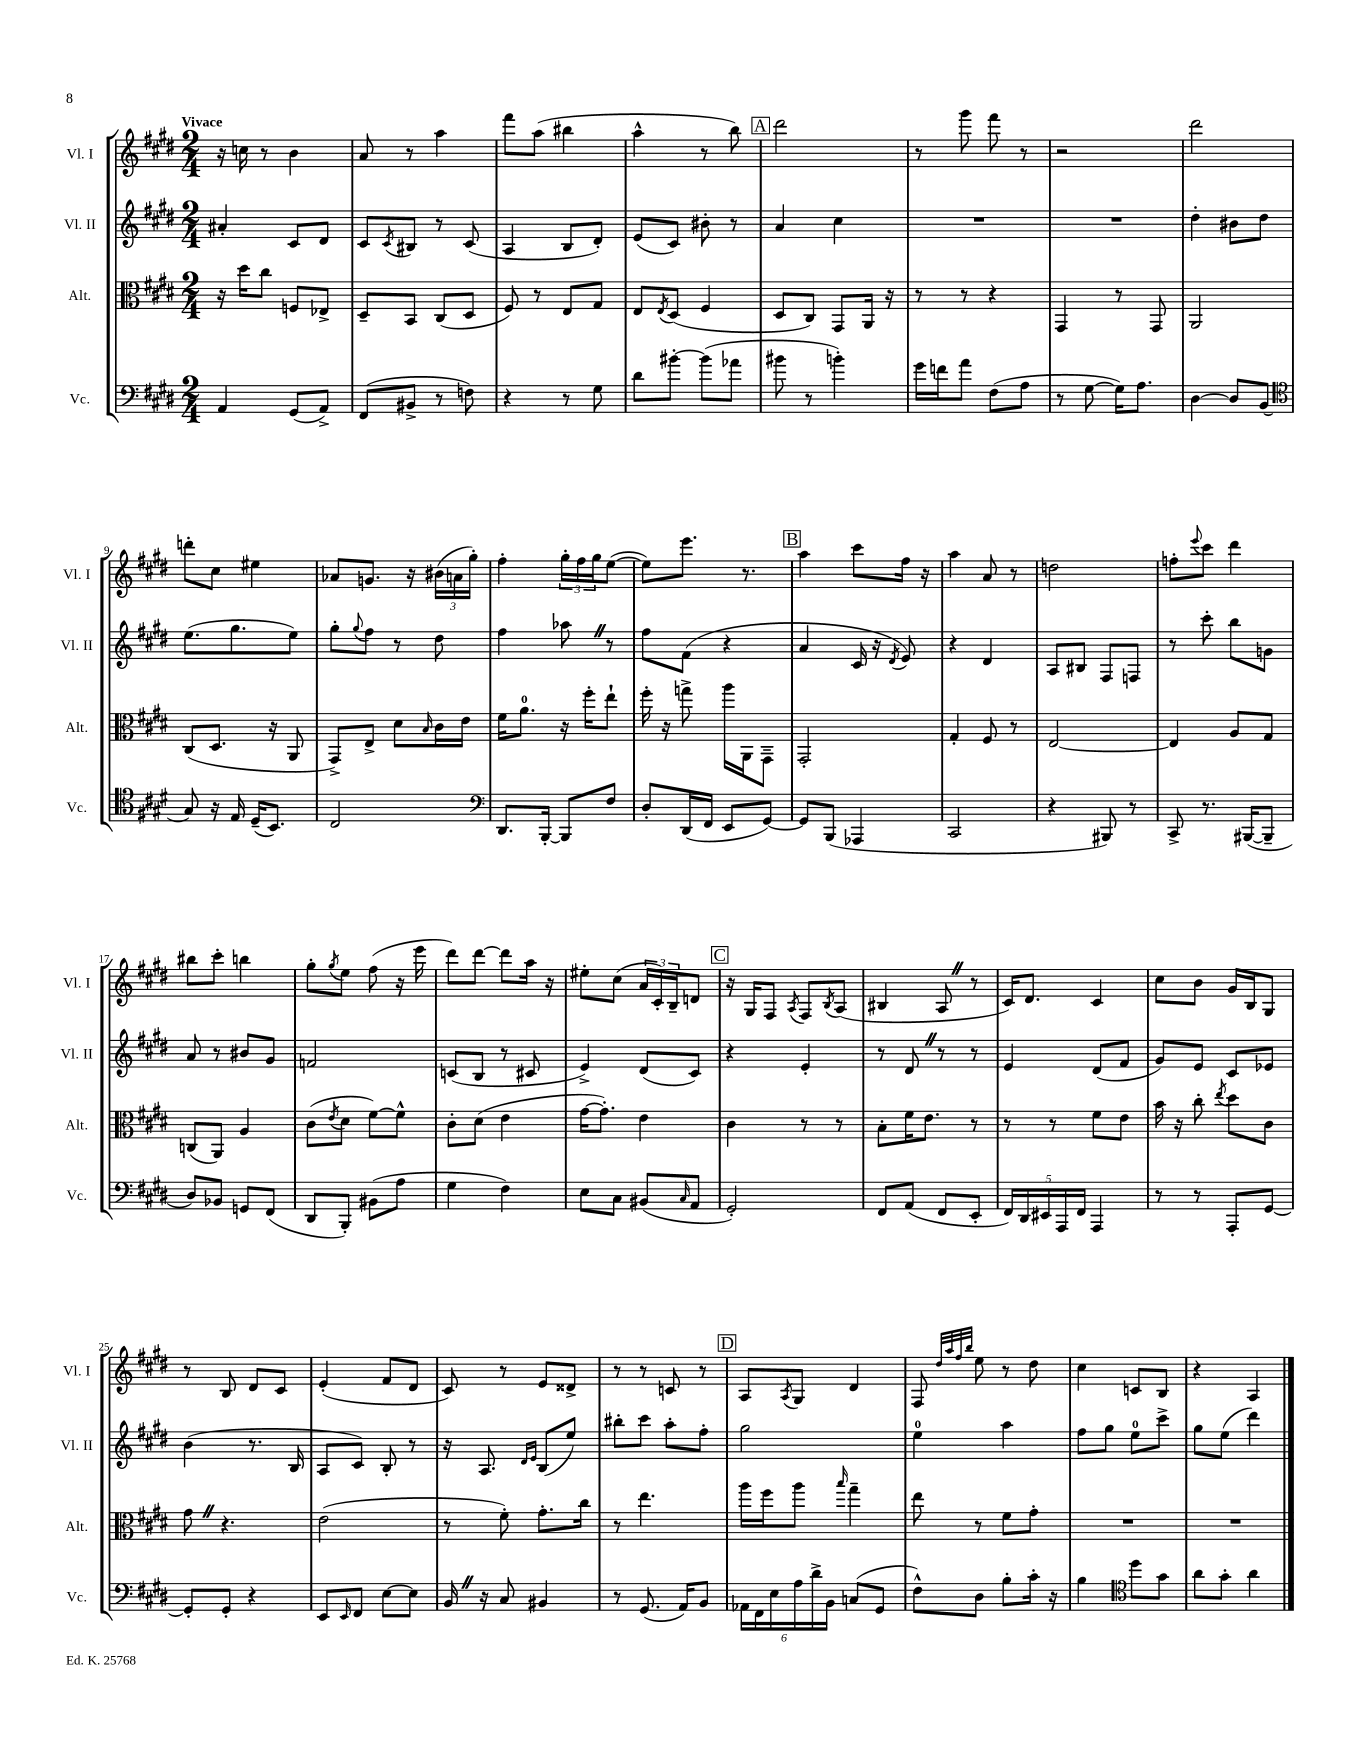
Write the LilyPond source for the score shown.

<<
\new StaffGroup <<
\new Staff = "s0" \with { instrumentName = "Vl. I" shortInstrumentName = "Vl. I" } {
    \clef treble \key e \major \numericTimeSignature \time 2/4 \tempo "Vivace"
    r16 c''16 r8 b'4 |
    a'8 r8 a''4 |
    fis'''8 a''8( bis''4 |
    a''4-^ r8 b''8) |
    \mark \markup { \box "A" } dis'''2 |
    r8 gis'''8 fis'''8 r8 |
    r2 |
    dis'''2 |
    d'''8-. cis''8 eis''4 |
    aes'8 g'8. r16 \tuplet 3/2 { bis'16( a'16 gis''16-.) } |
    fis''4-. \tuplet 3/2 { gis''16-. fis''16 gis''16 } e''8~( |
    e''8) e'''8. r8. |
    \mark \markup { \box "B" } a''4 cis'''8 fis''16 r16 |
    a''4 a'8 r8 |
    d''2 |
    f''8-. \appoggiatura { e'''8 } cis'''8 dis'''4 |
    bis''8 cis'''8-. b''4 |
    gis''8-. \acciaccatura { gis''8 } e''8 fis''8( r16 e'''16 |
    dis'''8) dis'''8~ dis'''8 a''16 r16 |
    eis''8-. cis''8( \tuplet 3/2 { a'16 cis'16-.) b16-- } d'8 |
    \mark \markup { \box "C" } r16 gis16 fis8 \acciaccatura { a8 } fis8 \acciaccatura { b8 } a8( |
    bis4 a8 \once \override BreathingSign.text = \markup { \musicglyph "scripts.caesura.straight" } \breathe r8 |
    cis'16) dis'8. cis'4 |
    cis''8 b'8 gis'16 b16 gis8 |
    r8 b8 dis'8 cis'8 |
    e'4-.( fis'8 dis'8 |
    cis'8) r8 e'8 disis'8-> |
    r8 r8 c'8 r8 |
    \mark \markup { \box "D" } a8 \acciaccatura { a8 } gis8 dis'4 |
    fis8 \grace { dis''32 a''32 fis''32 b''32 } e''8 r8 dis''8 |
    cis''4 c'8 b8 |
    r4 a4 \bar "|." |
}
\new Staff = "s1" \with { instrumentName = "Vl. II" shortInstrumentName = "Vl. II" } {
    \clef treble \key e \major \numericTimeSignature \time 2/4
    ais'4-. cis'8 dis'8 |
    cis'8 \acciaccatura { cis'8 } bis8 r8 cis'8( |
    a4 b8 dis'8-.) |
    e'8( cis'8) bis'8-. r8 |
    \mark \markup { \box "A" } a'4 cis''4 |
    R2 |
    R2 |
    dis''4-. bis'8 dis''8 |
    e''8.( gis''8. e''8) |
    gis''8-. \appoggiatura { gis''8 } fis''8 r8 dis''8 |
    fis''4 aes''8 \once \override BreathingSign.text = \markup { \musicglyph "scripts.caesura.straight" } \breathe r8 |
    fis''8 fis'8( r4 |
    \mark \markup { \box "B" } a'4 cis'16 r16 \acciaccatura { dis'8 } e'8) |
    r4 dis'4 |
    a8 bis8 fis8 f8 |
    r8 cis'''8-. b''8 g'8 |
    a'8 r8 bis'8 gis'8 |
    f'2 |
    c'8( b8 r8 cis'8 |
    e'4->) dis'8( cis'8) |
    \mark \markup { \box "C" } r4 e'4-. |
    r8 dis'8 \once \override BreathingSign.text = \markup { \musicglyph "scripts.caesura.straight" } \breathe r8 r8 |
    e'4 dis'8( fis'8 |
    gis'8) e'8 cis'8 ees'8 |
    b'4( r8. b16 |
    a8 cis'8) b8-. r8 |
    r16 a8. \grace { dis'16 e'16 } b8( e''8) |
    bis''8-. cis'''8 a''8-. fis''8-. |
    \mark \markup { \box "D" } gis''2 |
    e''4-0 a''4 |
    fis''8 gis''8 e''8-0 cis'''8-> |
    gis''8 e''8( dis'''4) \bar "|." |
}
\new Staff = "s2" \with { instrumentName = "Alt." shortInstrumentName = "Alt." } {
    \clef alto \key e \major \numericTimeSignature \time 2/4
    r16 dis''16 cis''8 f8 ees8-> |
    dis8-- b,8 cis8( dis8 |
    fis8) r8 e8 gis8 |
    e8 \acciaccatura { e8 } dis8( fis4 |
    \mark \markup { \box "A" } dis8 cis8) gis,8 a,16 r16 |
    r8 r8 r4 |
    gis,4 r8 gis,8 |
    a,2 |
    cis8( dis8. r16 a,8 |
    gis,8->) e8-> dis'8 \grace { b16 } cis'16 e'16 |
    fis'16 a'8.-0 r16 fis''16-. e''8-! |
    fis''16-. r16 g''8-> a''16 a,16 gis,8-- |
    \mark \markup { \box "B" } gis,2-. |
    gis4-. fis8 r8 |
    e2~ |
    e4 a8 gis8 |
    c8( a,8) a4 |
    cis'8( \acciaccatura { e'8 } dis'8 fis'8~) fis'8-^ |
    cis'8-. dis'8( e'4 |
    gis'16~ gis'8.-.) e'4 |
    \mark \markup { \box "C" } cis'4 r8 r8 |
    b8-. fis'16 e'8. r8 |
    r8 r8 fis'8 e'8 |
    b'16 r16 cis''8-. \acciaccatura { e''8 } dis''8 cis'8 |
    gis'8 \once \override BreathingSign.text = \markup { \musicglyph "scripts.caesura.straight" } \breathe r4. |
    e'2( |
    r8 fis'8-.) gis'8.-. cis''16 |
    r8 e''4. |
    \mark \markup { \box "D" } a''16 fis''16 a''8 \grace { b''16 } gis''4-- |
    e''8 r8 fis'8 gis'8-. |
    R2 |
    R2 \bar "|." |
}
\new Staff = "s3" \with { instrumentName = "Vc." shortInstrumentName = "Vc." } {
    \clef bass \key e \major \numericTimeSignature \time 2/4
    a,4 gis,8( a,8->) |
    fis,8( bis,8-> r8 f8) |
    r4 r8 gis8 |
    dis'8 bis'8~-. bis'8( aes'8 |
    \mark \markup { \box "A" } bis'8 r8 b'4-.) |
    gis'16 f'16 a'8 fis8( a8 |
    r8 gis8~ gis16) a8. |
    dis4~ dis8 b,8( |
    \clef tenor gis8) r16 e16 dis16--( b,8.) |
    cis2 |
    \clef bass dis,8. b,,16~-. b,,8 fis8 |
    dis8-. dis,16( fis,16 e,8 gis,8~) |
    \mark \markup { \box "B" } gis,8 b,,8( aes,,4 |
    cis,2 |
    r4 bis,,8) r8 |
    cis,8-> r8. bis,,16~( bis,,8-- |
    dis8) bes,8 g,8 fis,8( |
    dis,8 b,,8-.) bis,8( a8 |
    gis4 fis4) |
    e8 cis8 bis,8( \grace { cis16 } a,8 |
    \mark \markup { \box "C" } gis,2-.) |
    fis,8 a,8( fis,8 e,8-. |
    \tuplet 5/4 { fis,16) dis,16 eis,16 a,,16 fis,16 } a,,4 |
    r8 r8 a,,8-. gis,8~ |
    gis,8-. gis,8-. r4 |
    e,8 \grace { e,16 } fis,8 e8~ e8 |
    b,16 \once \override BreathingSign.text = \markup { \musicglyph "scripts.caesura.straight" } \breathe r16 cis8 bis,4 |
    r8 gis,8.( a,16) b,8 |
    \mark \markup { \box "D" } \tuplet 6/4 { aes,16 fis,16 e16 a16 dis'16-> b,16 } c8( gis,8 |
    fis8-^) dis8 b8-. cis'16-. r16 |
    b4 \clef tenor dis''8 gis'8 |
    a'8 gis'8-. a'4 \bar "|." |
}
>>
>>
